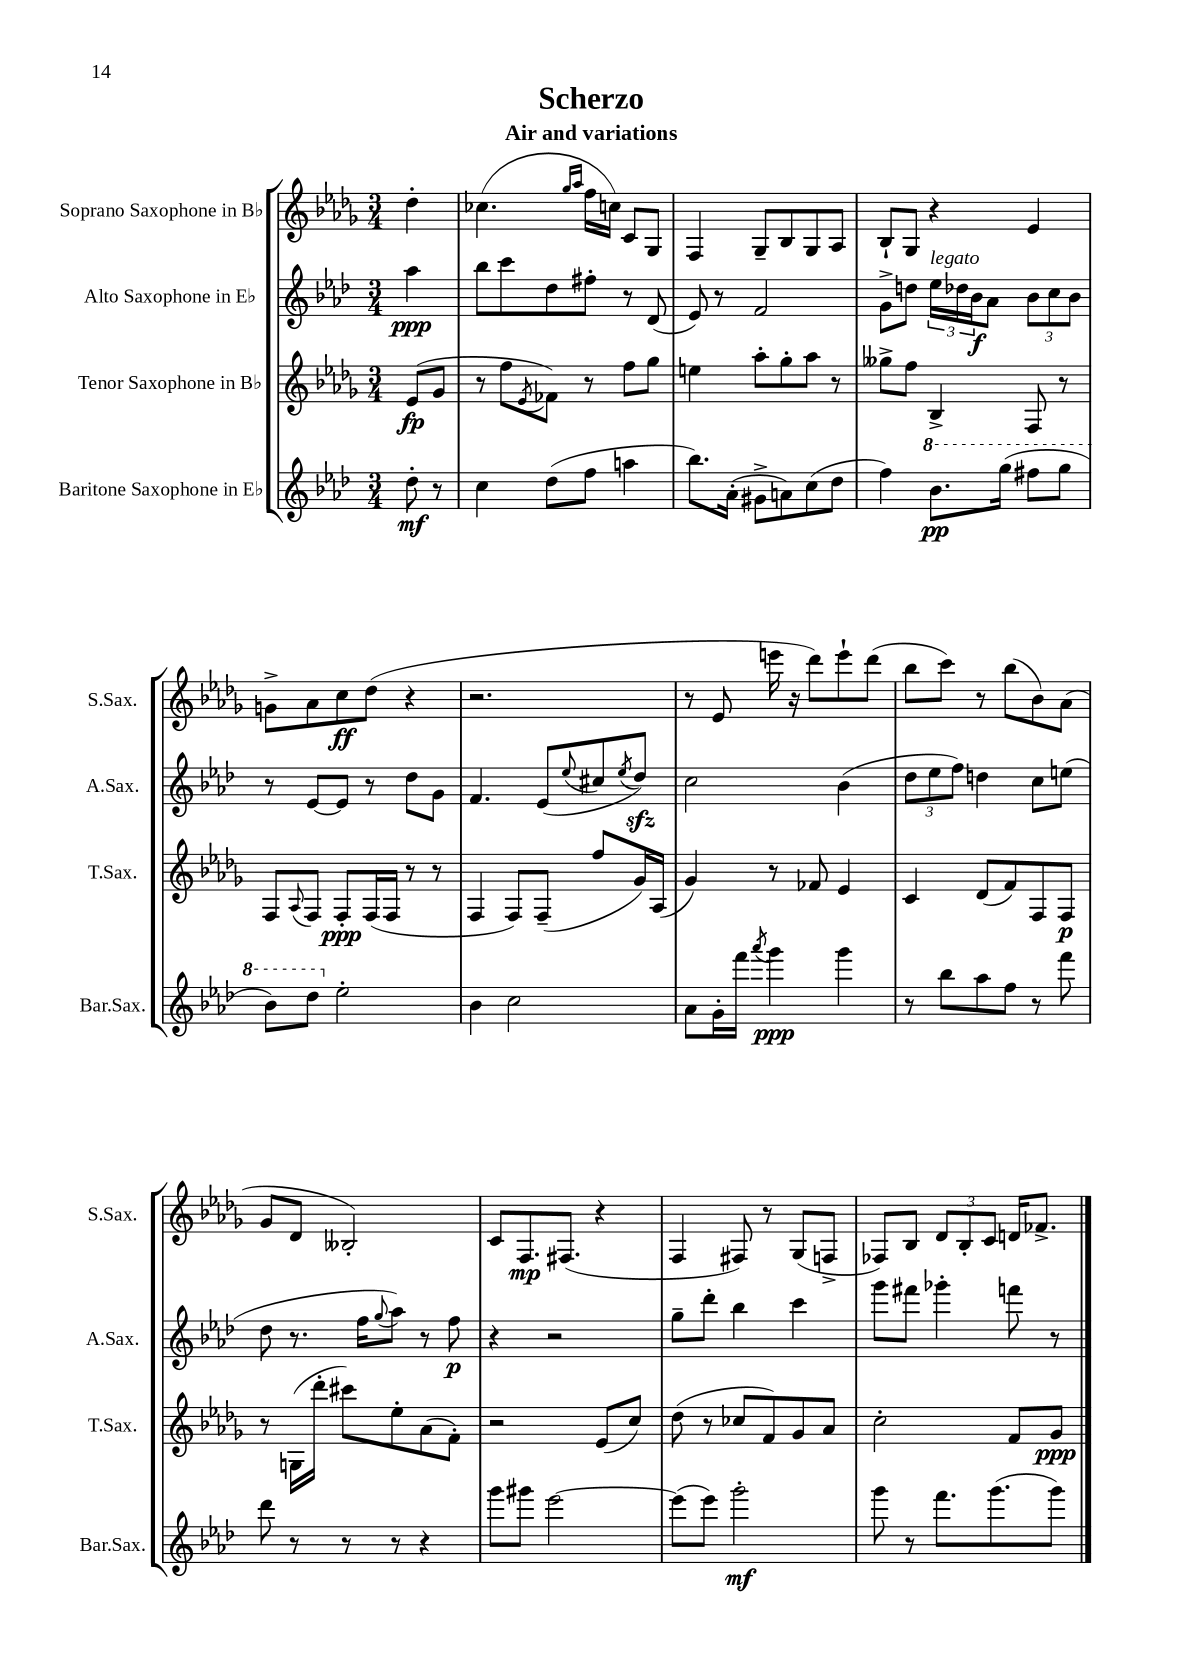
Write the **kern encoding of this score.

**kern	**dynam	**kern	**dynam	**kern	**dynam	**kern	**dynam
*part4	*part4	*part3	*part3	*part2	*part2	*part1	*part1
*staff4	*staff4	*staff3	*staff3	*staff2	*staff2	*staff1	*staff1
*I"Baritone Saxophone in E♭	*	*I"Tenor Saxophone in B♭	*	*I"Alto Saxophone in E♭	*	*I"Soprano Saxophone in B♭	*
*I'Bar.Sax.	*	*I'T.Sax.	*	*I'A.Sax.	*	*I'S.Sax.	*
*clefG2	*	*clefG2	*	*clefG2	*	*clefG2	*
*k[b-e-a-d-]	*	*k[b-e-a-d-g-]	*	*k[b-e-a-d-]	*	*k[b-e-a-d-g-]	*
*M3/4	*	*M3/4	*	*M3/4	*	*M3/4	*
=	=	=	=	=	=	=	=
8dd-'\	mf	(8e-/L	fp	4aa-\	ppp	4dd-'\	.
8r	.	8g-/J	.	.	.	.	.
=1	=1	=1	=1	=1	=1	=1	=1
4cc\	.	8r	.	8bb-\L	.	(4.cc-X\	.
.	.	8ff\L	.	8ccc\	.	.	.
.	.	8qe-/	.	.	.	.	.
(8dd-\L	.	8f-X\J)	.	8dd-\	.	.	.
.	.	.	.	.	.	16qqgg-/LL	.
.	.	.	.	.	.	16qqaa-/JJ	.
8ff\J	.	8r	.	8ff#X'\J	.	16ff\LL	.
.	.	.	.	.	.	16ccn\JJ)	.
4aan\	.	8ff\L	.	8r	.	8c/L	.
.	.	8gg-\J	.	(8d-/	.	8G-/J	.
=2	=2	=2	=2	=2	=2	=2	=2
8.bb-\L)	.	4een\	.	8e-/)	.	4F/	.
.	.	.	.	8r	.	.	.
(16a-'\Jk	.	.	.	.	.	.	.
8g#X^\L	.	8aa-'\L	.	2f/	.	8G-~/L	.
8an\)	.	8gg-'\	.	.	.	8B-/	.
(8cc\	.	8aa-\J	.	.	.	8G-/	.
8dd-\J	.	8r	.	.	.	8A-/J	.
=3	=3	=3	=3	=3	=3	=3	=3
4ff\)	.	8gg--X^\L	.	8g^\L	.	8B-`/L	.
.	.	8ff\J	.	8ddn\J	.	8G-/J	.
*8va	*	*	*	*	*	*	*
!	!	!	!	!LO:TX:a:i:t=legato	!	!	!
8.bb-\L	pp	4B-^/	.	24ee-\LL	.	4r	.
.	.	.	.	24dd-X\	.	.	.
.	.	.	.	24b-\J	f	.	.
.	.	.	.	8a-\J	.	.	.
(16ggg\Jk	.	.	.	.	.	.	.
8fff#X\L	.	8F/	.	12b-\L	.	4e-/	.
.	.	.	.	12cc\	.	.	.
8ggg\J	.	8r	.	.	.	.	.
.	.	.	.	12b-\J	.	.	.
!!LO:LB:g=z
=4	=4	=4	=4	=4	=4	=4	=4
8bb-\L)	.	8F/L	.	8r	.	8gn^\L	.
.	.	8qqA-/	.	.	.	.	.
8ddd-\J	.	8F/J	.	[8e-/L	.	8a-\	.
*X8va	*	*	*	*	*	*	*
2ee-'\	.	8F'/L	ppp	8e-/J]	.	8cc\	ff
.	.	(16F/L	.	8r	.	(8dd-\J	.
.	.	16F/JJ	.	.	.	.	.
.	.	8r	.	8dd-\L	.	4r	.
.	.	8r	.	8g\J	.	.	.
=5	=5	=5	=5	=5	=5	=5	=5
4b-\	.	4F/	.	4.f/	.	2.r	.
2cc\	.	8F/L)	.	.	.	.	.
.	.	(8F~/J	.	(8e-/L	.	.	.
.	.	.	.	8qqee-/	.	.	.
.	.	8ff/L	.	8cc#X/	.	.	.
.	.	.	.	8qee-/	.	.	.
.	.	16g-/L)	.	8dd-zz/J)	.	.	.
.	.	(16A-/JJ	.	.	.	.	.
=6	=6	=6	=6	=6	=6	=6	=6
8a-\L	.	4g-/)	.	2cc\	.	8r	.
16g'\L	.	.	.	.	.	8e-/	.
16fff\JJ	.	.	.	.	.	.	.
8qaaa-/	.	.	.	.	.	.	.
4ggg\	ppp	8r	.	.	.	16eeen\	.
.	.	.	.	.	.	16r	.
.	.	8f-X/	.	.	.	8ddd-\L)	.
4ggg\	.	4e-/	.	(4b-\	.	8eee`\	.
.	.	.	.	.	.	(8ddd-\J	.
=7	=7	=7	=7	=7	=7	=7	=7
8r	.	4c/	.	12dd-\L	.	8bb-\L	.
.	.	.	.	12ee-\	.	.	.
8bb-\L	.	.	.	.	.	8ccc\J)	.
.	.	.	.	12ff\J)	.	.	.
8aa-\	.	(8d-/L	.	4ddn\	.	8r	.
8ff\J	.	8f/)	.	.	.	(8bb-\L	.
8r	.	8F/	.	8cc\L	.	8b-\)	.
8fff\	.	8F/J	p	(8een\J	.	(8a-\J	.
!!LO:LB:g=z
=8	=8	=8	=8	=8	=8	=8	=8
8ddd-\	.	8r	.	8dd-\	.	8g-/L	.
8r	.	(16Gn\LL	.	8.r	.	8d-/J	.
.	.	16ddd-'\JJ	.	.	.	.	.
8r	.	8ccc#X\L)	.	.	.	2B--X'/)	.
.	.	.	.	16ff\KL	.	.	.
.	.	.	.	8qqgg/	.	.	.
8r	.	8ee-'\	.	8aa-\J)	.	.	.
4r	.	(8a-\	.	8r	.	.	.
.	.	8f'\J)	.	8ff\	p	.	.
=9	=9	=9	=9	=9	=9	=9	=9
8ggg\L	.	2r	.	4r	.	8c/L	.
8ggg#X\J	.	.	.	.	.	8.F/	mp
[2eee-\	.	.	.	2r	.	.	.
.	.	.	.	.	.	(8.F#X/J	.
.	.	(8e-/L	.	.	.	4r	.
.	.	8cc/J)	.	.	.	.	.
=10	=10	=10	=10	=10	=10	=10	=10
(8eee-\L]	.	(8dd-\	.	8gg~\L	.	4F/	.
8eee-\J)	.	8r	.	8ddd-'\J	.	.	.
2ggg'\	mf	8cc-X/L	.	4bb-\	.	8F#X/)	.
.	.	8f/)	.	.	.	8r	.
.	.	8g-/	.	4ccc\	.	(8G-/L	.
.	.	8a-/J	.	.	.	8Fn^/J	.
=11	=11	=11	=11	=11	=11	=11	=11
8ggg\	.	2cc'\	.	8ggg\L	.	8F-X/L)	.
8r	.	.	.	8fff#X\J	.	8B-/J	.
8.fff\L	.	.	.	4ggg-X'\	.	12d-/L	.
.	.	.	.	.	.	12B-'/	.
.	.	.	.	.	.	12c/J	.
(8.ggg\	.	.	.	.	.	.	.
.	.	8f/L	.	8fffn\	.	16dn/KL	.
.	.	.	.	.	.	8.f-X^/J	.
8ggg\J)	.	8g-/J	ppp	8r	.	.	.
==	==	==	==	==	==	==	==
*-	*-	*-	*-	*-	*-	*-	*-
